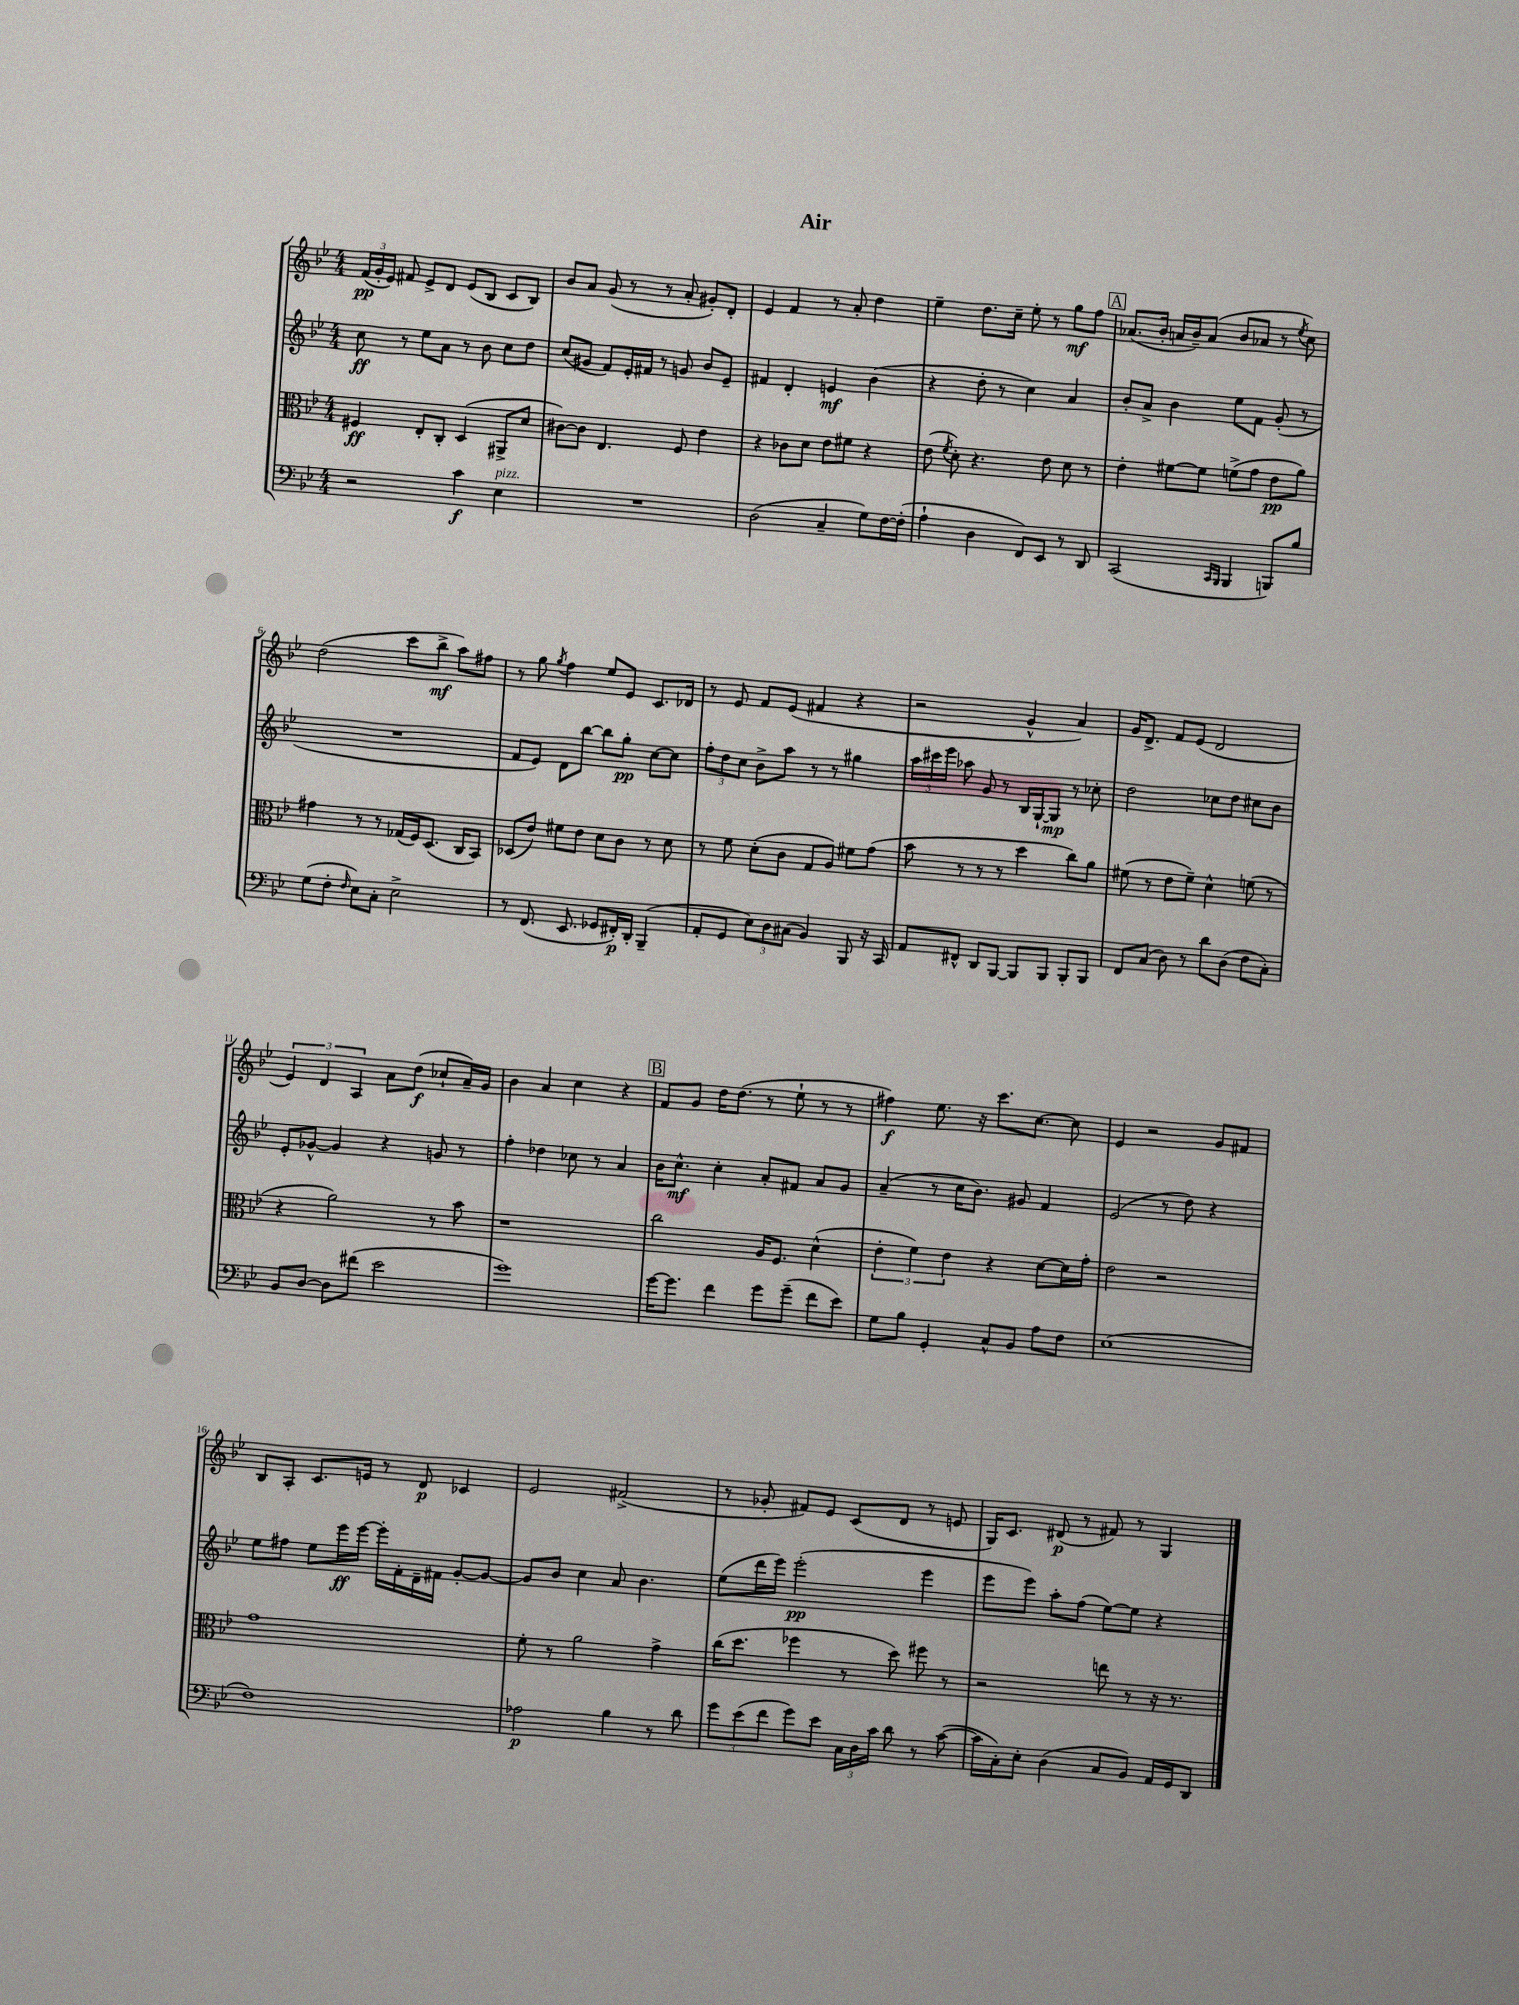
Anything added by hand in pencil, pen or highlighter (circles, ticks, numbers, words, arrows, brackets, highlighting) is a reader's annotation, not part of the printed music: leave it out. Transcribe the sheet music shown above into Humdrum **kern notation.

**kern	**dynam	**kern	**dynam	**kern	**dynam	**kern	**dynam
*part4	*part4	*part3	*part3	*part2	*part2	*part1	*part1
*staff4	*staff4	*staff3	*staff3	*staff2	*staff2	*staff1	*staff1
*clefF4	*	*clefC3	*	*clefG2	*	*clefG2	*
*k[b-e-]	*	*k[b-e-]	*	*k[b-e-]	*	*k[b-e-]	*
*M4/4	*	*M4/4	*	*M4/4	*	*M4/4	*
=1	=1	=1	=1	=1	=1	=1	=1
2r	.	4F#X/	ff	8cc\	ff	(24f/LL	pp
.	.	.	.	.	.	24g'/	.
.	.	.	.	.	.	24e-/JJ)	.
.	.	.	.	8r	.	8f#X/	.
.	.	8E-'/L	.	8ee-\L	.	8e-^/L	.
.	.	8C'/J	.	8a\J	.	8d/J	.
4c\	f	(4D/	.	8r	.	(8e-/L	.
.	.	.	.	8b-\	.	8B-/J	.
!LO:TX:a:i:t=pizz.	!	!	!	!	!	!	!
4E-\	.	8AA#X^/L	.	8cc\L	.	8c/L	.
.	.	8d/J	.	8dd\J	.	8B-/J)	.
=2	=2	=2	=2	=2	=2	=2	=2
1r	.	[8c#X\L)	.	(8cc/L	.	8b-/L	.
.	.	8c#\J]	.	8g#X/J	.	8a/J	.
.	.	4.E-/	.	8f/L)	.	(8g/	.
.	.	.	.	16e-'/L	.	8r	.
.	.	.	.	16f#X/JJ	.	.	.
.	.	.	.	8r	.	8r	.
.	.	8F/	.	8gn/	.	8a'/	.
.	.	4e-\	.	8b-/L	.	8g#X'/L)	.
.	.	.	.	8e-~/J	.	8d'/J	.
=3	=3	=3	=3	=3	=3	=3	=3
(2D\	.	4r	.	4f#X/	.	4e-/	.
.	.	8c-X\L	.	4d'/	.	4f/	.
.	.	8d\J	.	.	.	.	.
4C~/	.	8e-\L	.	4en/	mf	8r	.
.	.	8f#X\J	.	.	.	8a'/	.
8G\L)	.	4r	.	(4b-\	.	4dd\	.
[16F\L	.	.	.	.	.	.	.
(16F'\JJ]	.	.	.	.	.	.	.
=4	=4	=4	=4	=4	=4	=4	=4
4A`\	.	(8e-\	.	4r	.	4ee-~\	.
.	.	8qf/	.	.	.	.	.
.	.	8d'\)	.	.	.	.	.
4D\	.	4.r	.	8dd'\	.	8.dd\L	.
.	.	.	.	8r	.	.	.
.	.	.	.	.	.	16cc~\Jk	.
8FF/L)	.	.	.	4cc\)	.	8ee-'\	.
8EE-/J	.	8e-\	.	.	.	8r	.
8r	.	8d\	.	4a/	.	8gg\L	mf
8DD/	.	8r	.	.	.	8ff\J	.
!!LO:REH:place=s1:t=A
=5	=5	=5	=5	=5	=5	=5	=5
(2CC/	.	4e-'\	.	8b-'/L	.	(8.a-X/L	.
.	.	.	.	8a^/J	.	.	.
.	.	.	.	.	.	16b-'/Jk	.
.	.	[8f#X\L	.	4b-\	.	16an/LL	.
.	.	.	.	.	.	16b-~/J)	.
.	.	8f#\J]	.	.	.	(8a/J	.
16qqCC/LL	.	.	.	.	.	.	.
16qqBBB-/JJ	.	.	.	.	.	.	.
4BBB-/	.	(8fn^\L	.	8ee-\L	.	8b-/L	.
.	.	8g\J	.	8f\J	.	8a-X/J	.
8BBBn/L)	.	8e-\L	pp	(8g'/	.	8r	.
.	.	.	.	.	.	8qee-/	.
8B-/J	.	8a\J)	.	8r	.	8cc\)	.
!!LO:LB:g=z
=6	=6	=6	=6	=6	=6	=6	=6
(8G\L	.	4g#X\	.	1r	.	(2dd\	.
8F'\J	.	.	.	.	.	.	.
16qqF/	.	.	.	.	.	.	.
8E-\L)	.	8r	.	.	.	.	.
8C'\J	.	8r	.	.	.	.	.
2E-^\	.	(16G-X/LL	.	.	.	8ccc\L	.
.	.	16F/J)	.	.	.	.	.
.	.	(8.D/J	.	.	.	8bb-^\J	mf
.	.	.	.	.	.	8aa\L)	.
.	.	16C/KL	.	.	.	.	.
.	.	8BB-/J)	.	.	.	8ff#X\J	.
=7	=7	=7	=7	=7	=7	=7	=7
8r	.	(8D-X/L	.	8f/L	.	8r	.
(8.FF/	.	8e-/J)	.	8e-/J)	.	8gg\	.
.	.	.	.	.	.	8qgg/	.
.	.	8f#X\L	.	8d\L	.	4ff\	.
8.EE-/	.	.	.	.	.	.	.
.	.	8e-\J	.	[8bb-\J	.	.	.
8GG-X/L	.	8d\L	.	8bb-\L]	.	8ee-/L	.
16FF#X'/L)	p	8c\J	.	8gg'\J	pp	8e-/J	.
16DD'/JJ	.	.	.	.	.	.	.
(4BBB-~/	.	8r	.	[8cc\L	.	8.c/L	.
.	.	8d\	.	8cc\J]	.	.	.
.	.	.	.	.	.	16d-X/Jk	.
=8	=8	=8	=8	=8	=8	=8	=8
8AA'/L	.	8r	.	12ff'\L	.	8r	.
.	.	.	.	12dd\	.	.	.
8GG/J	.	8f\	.	.	.	8e-/	.
.	.	.	.	12cc\J	.	.	.
12E-\L)	.	(8d'\L	.	8b-^\L	.	8f/L	.
12D\	.	.	.	.	.	.	.
.	.	8c\J	.	8aa\J	.	(8e-/J	.
(12C#X\J	.	.	.	.	.	.	.
4BB-/)	.	8G/L	.	8r	.	4f#X/	.
.	.	8A/J)	.	8r	.	.	.
8BBB-/	.	8f#X\L	.	4gg#X\	.	4r	.
16r	.	(8g\J	.	.	.	.	.
16CC/	.	.	.	.	.	.	.
=9	=9	=9	=9	=9	=9	=9	=9
8AA/L	.	8b-\	.	24aa\LL	.	2r	.
.	.	.	.	24ccc#X\	.	.	.
.	.	.	.	24eee-\JJ	.	.	.
8FF#X^^/J	.	8r	.	8aa-X\	.	.	.
8DD/L	.	8r	.	8g/	.	.	.
[8BBB-/J	.	8r	.	8r	.	.	.
8BBB-/L]	.	4dd\	.	16B-/LL	.	4g^^/	.
.	.	.	.	[16G`/J	.	.	.
8BBB-/J	.	.	.	8G/J]	mp	.	.
8BBB-'/L	.	8cc\L)	.	8r	.	4a/)	.
8BBB-/J	.	8a\J	.	8cc-X'\	.	.	.
=10	=10	=10	=10	=10	=10	=10	=10
8FF/L	.	(8f#X\	.	2dd\	.	16g/KL	.
.	.	.	.	.	.	8.d^/J	.
(8C/J	.	8r	.	.	.	.	.
8D\)	.	8e-\L	.	.	.	8f/L	.
8r	.	8f#~\J)	.	.	.	(8e-/J	.
8d\L	.	4d^^\	.	8cc-X\L	.	2d/	.
(8D\J	.	.	.	8dd\J	.	.	.
8F\L	.	(8fn\	.	8cc#X\L	.	.	.
8C'\J)	.	8r	.	8b-\J	.	.	.
!!LO:LB:g=z
=11	=11	=11	=11	=11	=11	=11	=11
8BB-/L	.	4r	.	8e-'/L	.	6e-/)	.
[8D/J	.	.	.	[8g-X^^/J	.	.	.
.	.	.	.	.	.	6d/	.
8D\L]	.	2a\)	.	4g-/]	.	.	.
.	.	.	.	.	.	6A/	.
(8f#X\J	.	.	.	.	.	.	.
2e-\	.	.	.	4r	.	8a\L	.
.	.	.	.	.	.	(8dd\J	f
.	.	8r	.	8gn/	.	8cc-X`/L	.
.	.	8b-\	.	8r	.	16a~/L)	.
.	.	.	.	.	.	16g/JJ	.
=12	=12	=12	=12	=12	=12	=12	=12
1g)	.	1r	.	4ff'\	.	4b-\	.
.	.	.	.	4dd-X\	.	4a/	.
.	.	.	.	8cc-X\	.	4cc\	.
.	.	.	.	8r	.	.	.
.	.	.	.	4a/	.	4r	.
!!LO:REH:place=s1:t=B
=13	=13	=13	=13	=13	=13	=13	=13
[16g\KL	.	2cc\	.	16b-\KL	.	8f/L	.
8.g\J]	.	.	.	8.cc^^\J	mf	.	.
.	.	.	.	.	.	8g/J	.
4f\	.	.	.	4cc'\	.	16dd\KL	.
.	.	.	.	.	.	(8.dd\J	.
8g\L	.	16A/KL	.	8a'/L	.	8r	.
.	.	8.F/J	.	.	.	.	.
(8g~\J	.	.	.	8f#X/J	.	8ee-`\	.
8f\L	.	(4d^^\	.	8a/L	.	8r	.
8e-\J)	.	.	.	8g/J	.	8r	.
=14	=14	=14	=14	=14	=14	=14	=14
8G\L	.	6e-'\	.	(4a~/	.	4ff#X\)	f
8B-\J	.	.	.	.	.	.	.
.	.	6f\)	.	.	.	.	.
4GG'/	.	.	.	8r	.	8.ee-\	.
.	.	6e-\	.	.	.	.	.
.	.	.	.	16cc\KL	.	.	.
.	.	.	.	8.b-\J)	.	16r	.
8C^^/L	.	4r	.	.	.	8.ccc\L	.
8BB-/J	.	.	.	8g#X/	.	.	.
.	.	.	.	.	.	[8.cc\J	.
8A\L	.	[8d\L	.	4f/	.	.	.
8F\J	.	16d\L]	.	.	.	8cc\]	.
.	.	16g'\JJ	.	.	.	.	.
=15	=15	=15	=15	=15	=15	=15	=15
(1E-	.	2e-\	.	(2e-/	.	4e-/	.
.	.	.	.	.	.	2r	.
.	.	2r	.	8r	.	.	.
.	.	.	.	8dd\)	.	.	.
.	.	.	.	4r	.	8g/L	.
.	.	.	.	.	.	8f#X/J	.
!!LO:LB:g=z
=16	=16	=16	=16	=16	=16	=16	=16
1F)	.	1g	.	8ee-\L	.	8B-/L	.
.	.	.	.	8ff#X\J	.	8A'/J	.
.	.	.	.	8ee-\L	.	8.c/L	.
.	.	.	.	16eee-\L	ff	.	.
.	.	.	.	[16eee-\JJ	.	16en/Jk	.
.	.	.	.	16eee-'\LL]	.	8r	.
.	.	.	.	16f'\	.	.	.
.	.	.	.	16d~\	.	8d/	p
.	.	.	.	16f#X\JJ	.	.	.
.	.	.	.	[8g'/L	.	4c-X/	.
.	.	.	.	8g/J_	.	.	.
=17	=17	=17	=17	=17	=17	=17	=17
2A-X\	p	8f'\	.	8g/L]	.	2e-/	.
.	.	8r	.	8b-/J	.	.	.
.	.	2a\	.	4cc\	.	.	.
4B-\	.	.	.	8a/	.	(2f#X^/	.
.	.	.	.	4.b-\	.	.	.
8r	.	4g^\	.	.	.	.	.
8d\	.	.	.	.	.	.	.
=18	=18	=18	=18	=18	=18	=18	=18
12g\L	.	(16cc\KL	.	(8ee-\L	.	8r	.
.	.	8.dd\J	.	.	.	.	.
(12e-\	.	.	.	.	.	.	.
.	.	.	.	16ddd\L	.	8g-X'/	.
12f\J	.	.	.	.	.	.	.
.	.	.	.	16eee-\JJ)	.	.	.
8g\L)	.	4ff-X\	.	(2eee-'\	pp	8f#X/L)	.
8e-\J	.	.	.	.	.	8e-/J	.
24C\LL	.	8r	.	.	.	(8c/L	.
24D\	.	.	.	.	.	.	.
24c\JJ	.	.	.	.	.	.	.
8d\	.	8dd\)	.	.	.	8d/J	.
8r	.	8ff#X\	.	4eee-\	.	8r	.
([8c\	.	8r	.	.	.	8en/	.
=19	=19	=19	=19	=19	=19	=19	=19
16c\LL]	.	2r	.	8eee-\L	.	16G/KL)	.
16C'\J)	.	.	.	.	.	8.c/J	.
8E-'\J	.	.	.	8eee-\J)	.	.	.
(4D\	.	.	.	8aa'\L	.	(8d#X/	p
.	.	.	.	(8ff\J	.	8r	.
8C/L	.	8een\	.	[8ee-\L)	.	8f#X/)	.
8BB-/J)	.	8r	.	8ee-\J]	.	8r	.
16AA/LL	.	16r	.	4r	.	4G/	.
16GG/J	.	8.r	.	.	.	.	.
8DD/J	.	.	.	.	.	.	.
==	==	==	==	==	==	==	==
*-	*-	*-	*-	*-	*-	*-	*-
